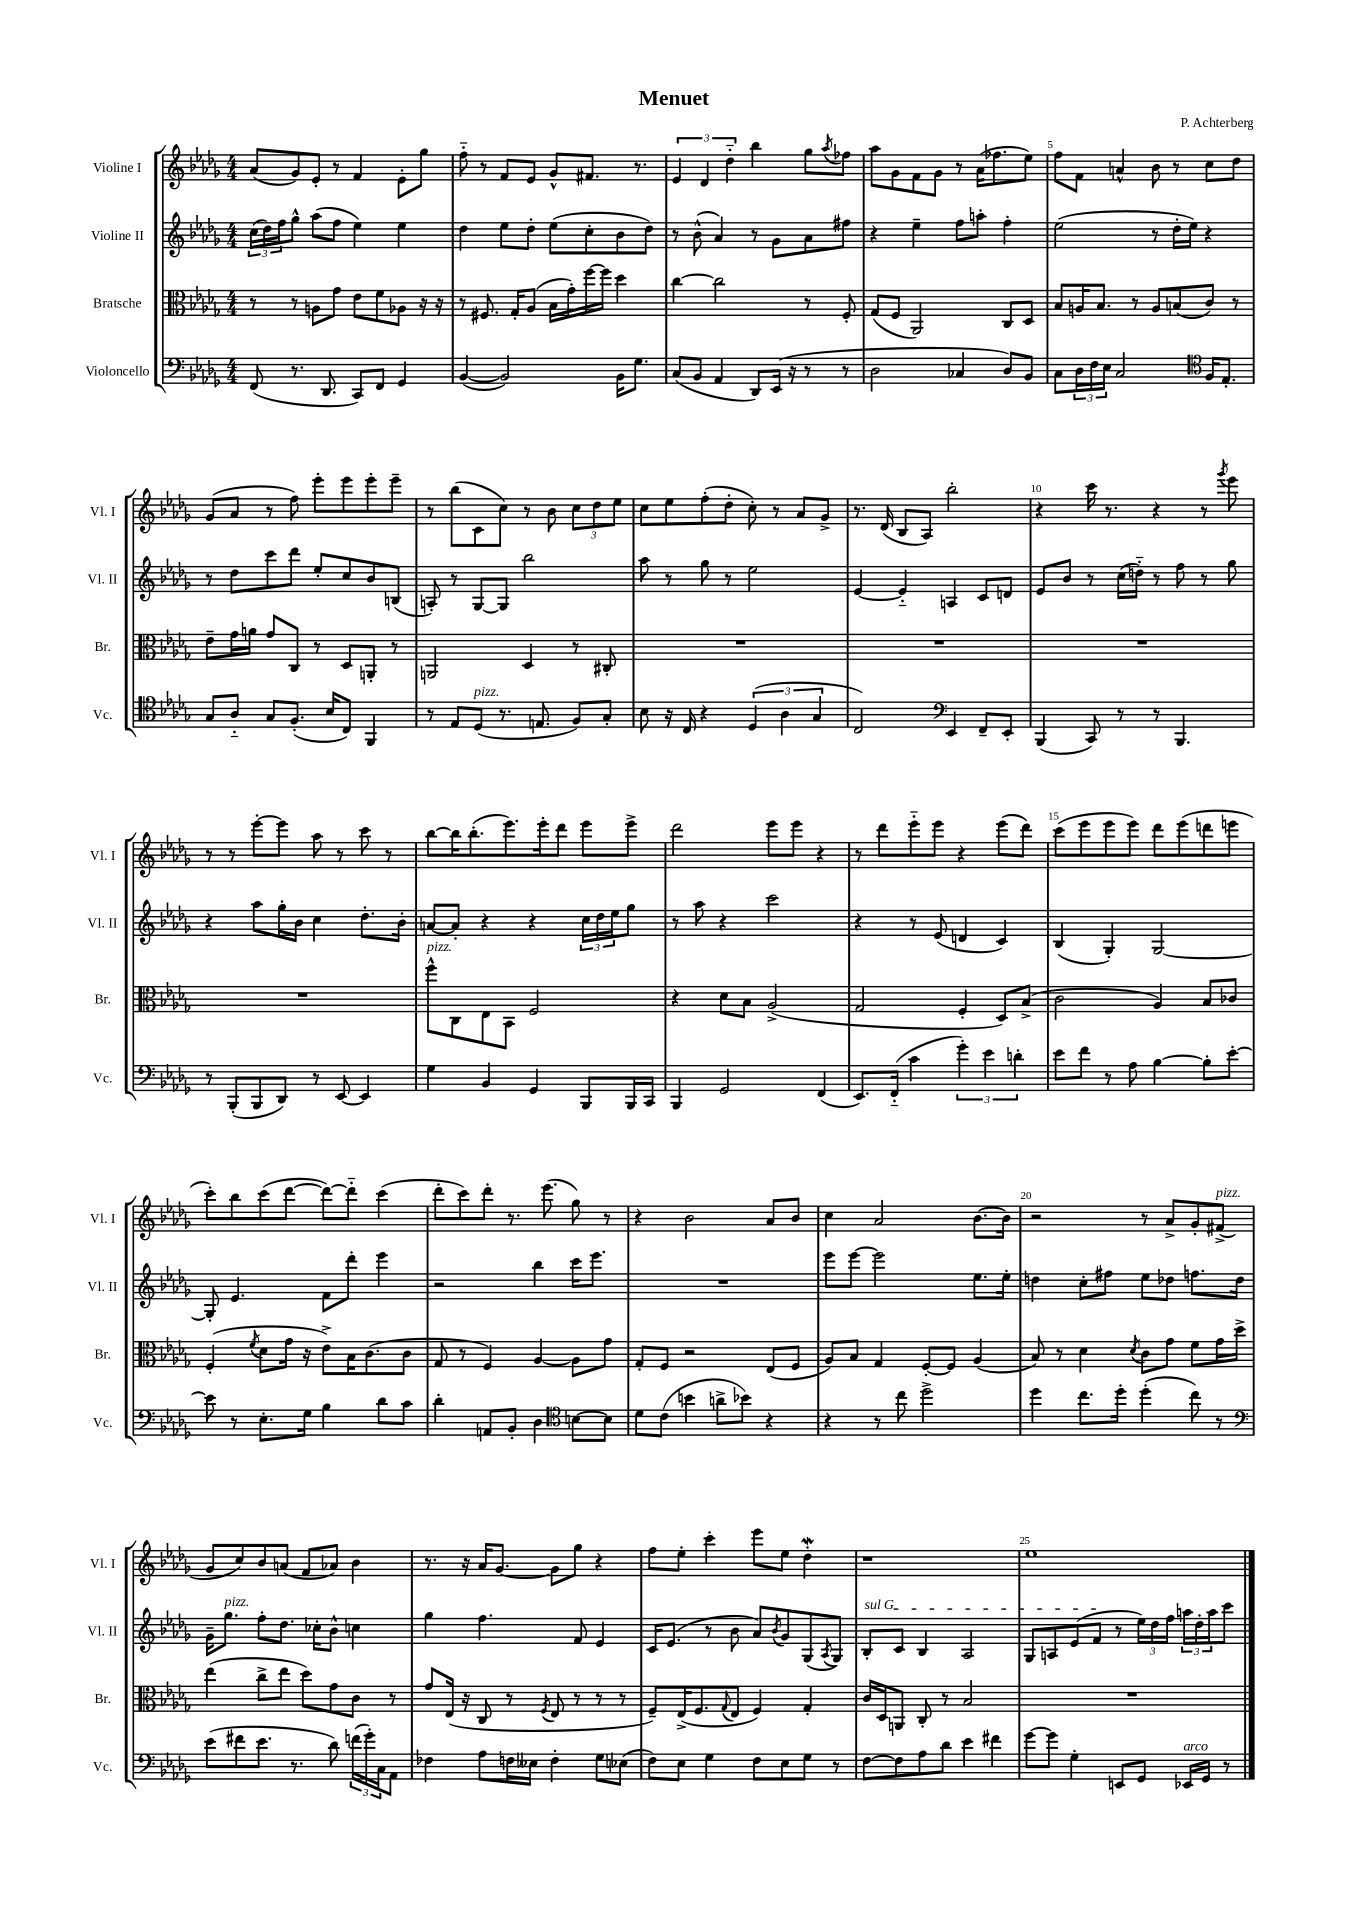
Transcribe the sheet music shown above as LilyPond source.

\header { title = "Menuet" composer = "P. Achterberg" }
<<
\new StaffGroup <<
\new Staff = "s0" \with { instrumentName = "Violine I" shortInstrumentName = "Vl. I" } {
    \clef treble \key des \major \numericTimeSignature \time 4/4
    aes'8( ges'8) ees'8-. r8 f'4 ees'8-. ges''8 |
    f''8-_ r8 f'8 ees'8 ges'8-^ fis'8. r8. |
    \tuplet 3/2 { ees'4 des'4 des''4-_ } bes''4 ges''8 \acciaccatura { aes''8 } fes''8 |
    aes''8 ges'8 f'8 ges'8 r8 aes'16( fes''8. ees''8) |
    f''8 f'8 a'4-^ bes'8 r8 c''8 des''8 |
    ges'8( aes'8 r8 f''8) ees'''8-. ees'''8 ees'''8-. ees'''8-- |
    r8 bes''8( c'8 c''8) r8 bes'8 \tuplet 3/2 { c''8 des''8 ees''8 } |
    c''8 ees''8 f''8-.( des''8-. c''8-.) r8 aes'8 ges'8-> |
    r8. des'16( bes8 aes8) bes''2-. |
    r4 c'''16 r8. r4 r8 \acciaccatura { ges'''8 } ees'''8 |
    r8 r8 ees'''8~-. ees'''8 aes''8 r8 c'''8 r8 |
    bes''8~ bes''16 bes''8.-.( ees'''8.) ees'''16-. des'''8 ees'''8 ees'''8-> |
    des'''2 ees'''8 ees'''8 r4 |
    r8 des'''8 ees'''8-_ ees'''8 r4 ees'''8( des'''8) |
    c'''8( ees'''8 ees'''8 ees'''8) des'''8 ees'''8( d'''8 e'''8 |
    c'''8-.) bes''8 c'''8( des'''8~ des'''8~) des'''8-_ c'''4( |
    des'''8-. c'''8) des'''8-. r8. ees'''8.( ges''8) r8 |
    r4 bes'2 aes'8 bes'8 |
    c''4 aes'2 bes'8.~ bes'16 |
    r2 r8 aes'8-> ges'8-. fis'8->^\markup { \italic "pizz." }( |
    ges'8 c''8) bes'8 a'8( f'8 aes'8) bes'4 |
    r8. r16 aes'16 ges'8.~ ges'8 ges''8 r4 |
    f''8 ees''8-. c'''4-. ees'''8 ees''8 des''4-.\mordent |
    r1 |
    ees''1 \bar "|." |
}
\new Staff = "s1" \with { instrumentName = "Violine II" shortInstrumentName = "Vl. II" } {
    \clef treble \key des \major \numericTimeSignature \time 4/4
    \tuplet 3/2 { c''16( des''16) f''16 } ges''8-^ aes''8( f''8 ees''4) ees''4 |
    des''4 ees''8 des''8-. ees''8( c''8-. bes'8 des''8) |
    r8 bes'8-^( aes'4) r8 ges'8 aes'8 fis''8 |
    r4 ees''4-- f''8 a''8-. f''4-. |
    ees''2( r8 des''16-. ees''16) r4 |
    r8 des''8 c'''8 des'''8 ees''8-. c''8 bes'8 b8( |
    a8-.) r8 ges8~ ges8 bes''2 |
    aes''8 r8 ges''8 r8 ees''2 |
    ees'4~ ees'4-_ a4 c'8 d'8 |
    ees'8 bes'8 r8 c''16( d''16-_) r8 f''8 r8 ges''8 |
    r4 aes''8 ges''16-. bes'16 c''4 des''8.-. bes'16-. |
    a'8~ a'8-. r4 r4 \tuplet 3/2 { c''16 des''16 ees''16 } ges''8 |
    r8 aes''8 r4 c'''2 |
    r4 r8 ees'8( d'4 c'4) |
    bes4( ges4-.) ges2~ |
    ges8-. ees'4. f'8 des'''8-. ees'''4 |
    r2 bes''4 c'''16 ees'''8. |
    R1 |
    ees'''8 ees'''8~ ees'''2 ees''8. ees''16-. |
    d''4 c''8-. fis''8 ees''8 des''8 f''8. des''16 |
    ges'16-- ges''8.^\markup { \italic "pizz." } f''8-. des''8. ces''16-. bes'8-^ c''4 |
    ges''4 f''4. f'8 ees'4 |
    c'16 ees'8.( r8 bes'8 aes'8) \acciaccatura { bes'8 } ges'8 ges8( \acciaccatura { aes8 } ges8) |
    \once \override TextSpanner.bound-details.left.text = \markup { \italic "sul G" } bes8-.\startTextSpan c'8 bes4 aes2 |
    ges8 a8 ees'8( f'8\stopTextSpan r8 \tuplet 3/2 { ees''16) des''16 f''16 } \tuplet 3/2 { a''16 des''16-. a''16 } c'''8 \bar "|." |
}
\new Staff = "s2" \with { instrumentName = "Bratsche" shortInstrumentName = "Br." } {
    \clef alto \key des \major \numericTimeSignature \time 4/4
    r8 r8 a8 ges'8 ees'8 f'8 aes8 r16 r16 |
    r8 fis8. ges16-. aes8( bes16 ges'16-.) f''16~ f''16 des''4 |
    c''4~ c''2 r8 f8-. |
    ges8( f8 aes,2) c8 des8 |
    bes8 a16 bes8. r8 a8 b8( c'8) r8 |
    ees'8-- ges'16 a'16 ges'8 c8 r8 des8 a,8-. r8 |
    a,2 des4 r8 cis8-. |
    R1 |
    R1 |
    R1 |
    R1 |
    f''8-^^\markup { \italic "pizz." } c8 ees8 bes,8 f2 |
    r4 des'8 bes8 aes2->( |
    ges2 f4-. des8) bes8->( |
    c'2 aes4) bes8 ces'8 |
    f4-.( \acciaccatura { f'8 } des'8 ges'16 r16 ees'8->) bes16 c'8.( c'8 |
    ges8 r8 f4) aes4~ aes8 ges'8 |
    ges8-. f8 r2 ees8( f8 |
    aes8) bes8 ges4 f8~-. f8 aes4( |
    bes8) r8 des'4 \acciaccatura { des'8 } c'8 ges'8 f'8 ges'16 des''16-> |
    ees''4( c''8-> ees''8 des''8) ges'8 c'8 r8 |
    ges'8 ees16( r16 c8 r8 \acciaccatura { f8 } ees8 r8 r8 r8 |
    f8--) ees16->( f8. \appoggiatura { ges8 } ees8 f4) ges4-. |
    c'16 des16 a,8 c8-. r8 bes2 |
    R1 \bar "|." |
}
\new Staff = "s3" \with { instrumentName = "Violoncello" shortInstrumentName = "Vc." } {
    \clef bass \key des \major \numericTimeSignature \time 4/4
    f,8( r8. des,8. c,8) f,8 ges,4 |
    bes,4~( bes,2) bes,16 ges8. |
    c8( bes,8 aes,4 des,8) ees,16( r16 r8 r8 |
    des2 ces4 des8) bes,8 |
    c8 \tuplet 3/2 { des16 f16 ees16 } c2 \clef tenor f16 ees8.-. |
    ges8 aes8-_ ges8 f8.-.( bes16 c8) f,4 |
    r8 ees8 des8^\markup { \italic "pizz." }( r8. e8. f8) ges8-. |
    bes8 r16 c16 r4 \tuplet 3/2 { des4( aes4 ges4 } |
    c2) \clef bass ees,4 f,8-- ees,8-. |
    bes,,4( c,8) r8 r8 bes,,4. |
    r8 bes,,8-.( bes,,8 des,8) r8 ees,8~ ees,4 |
    ges4 bes,4 ges,4 bes,,8 bes,,16 c,16 |
    bes,,4 ges,2 f,4( |
    ees,8.) f,16-_( c'4 \tuplet 3/2 { ges'4-.) ees'4 d'4-. } |
    ees'8 f'8 r8 aes8 bes4~ bes8-. ees'8~-. |
    ees'8 r8 ees8.-. ges16 bes4 des'8 c'8 |
    des'4-. a,8 bes,8-. des4 \clef tenor b8~ b8 |
    des'8 c'8( b'4 a'8-> bes'8) r4 |
    r4 r8 c''8 des''2-> |
    des''4 c''8. des''16-. des''4-.( c''8) r8 |
    \clef bass ees'8( fis'8 ees'8. r8. des'8) \tuplet 3/2 { f'16( ges'16-.) c16 } aes,8 |
    fes4 aes8 f16 eeses16 f4-. ges8 ees8( |
    f8) ees8 ges4 f8 ees8 ges8 r8 |
    f8~ f8 aes8 des'8 ees'4 fis'4 |
    ges'8~ ges'8 ges4-. e,8 ges,8 ees,16^\markup { \italic "arco" } ges,16 r8 \bar "|." |
}
>>
>>
\layout { \context { \Score \override BarNumber.break-visibility = ##(#f #t #t) barNumberVisibility = #(every-nth-bar-number-visible 5) } }
